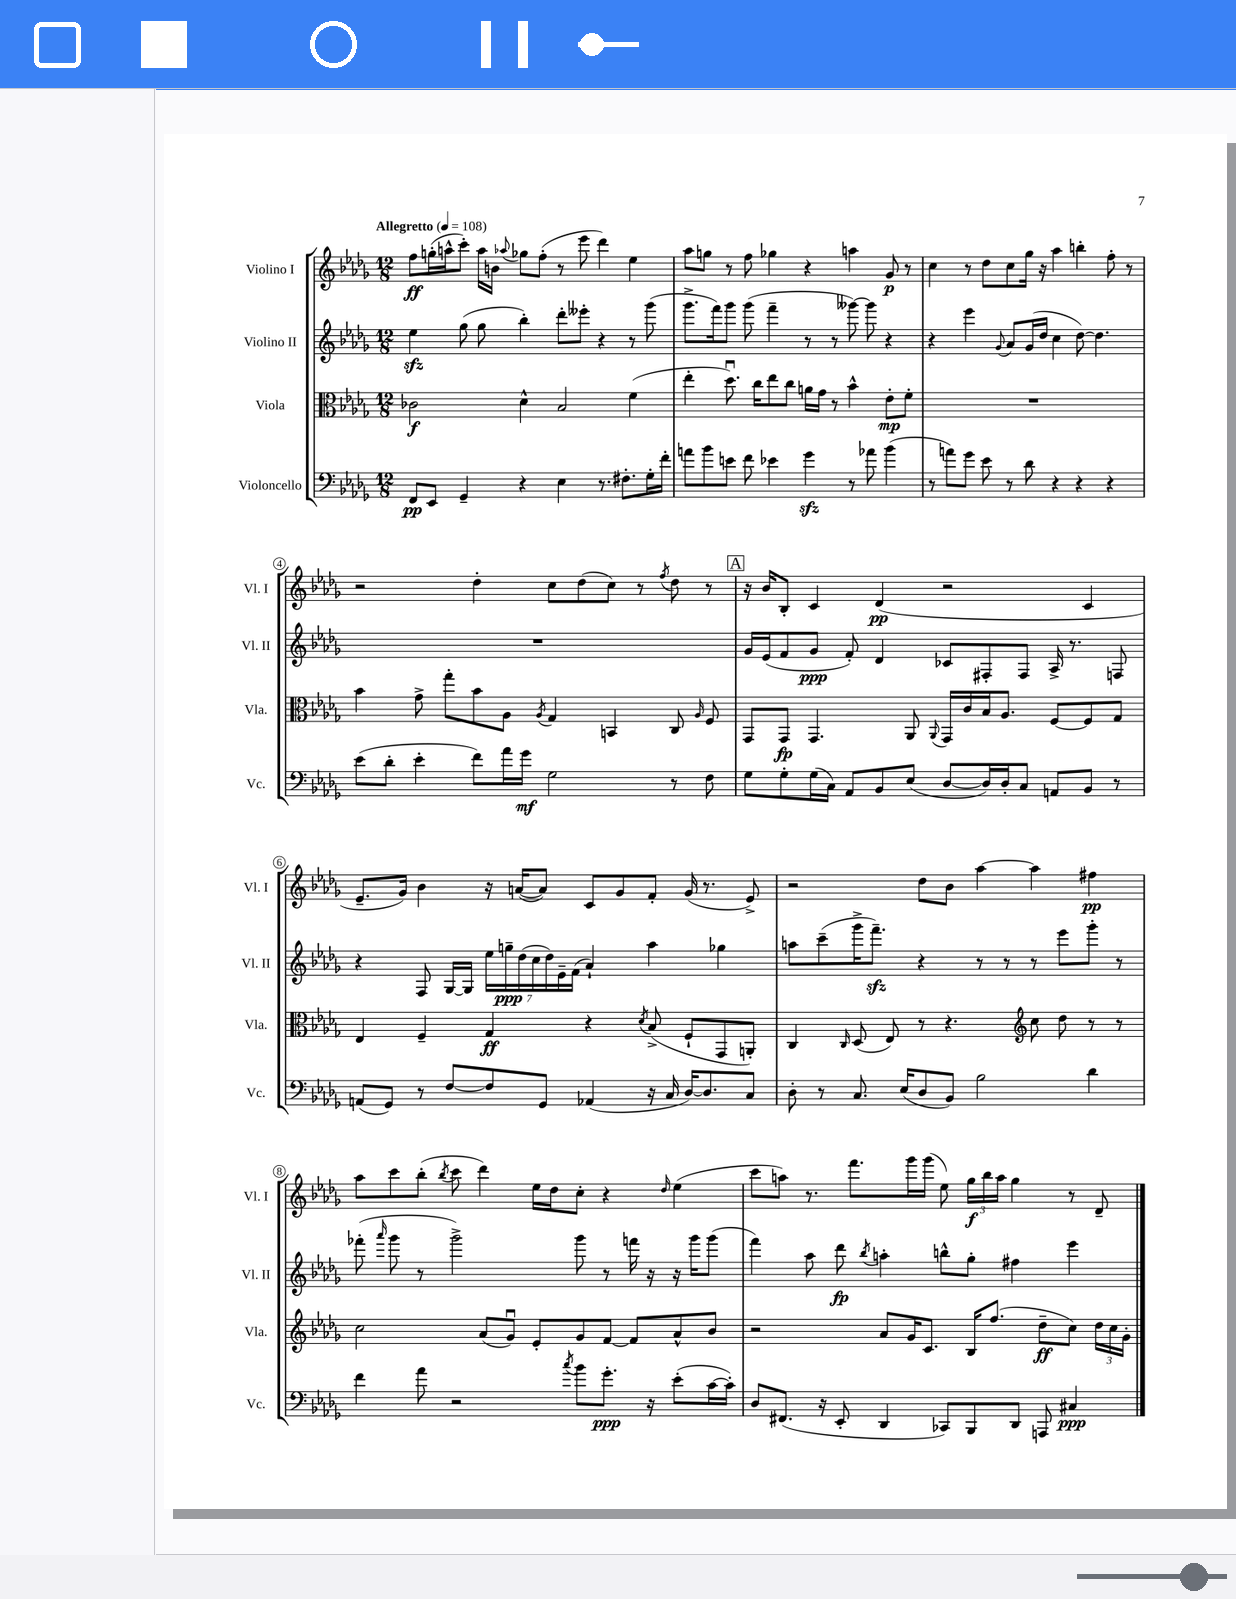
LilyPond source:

<<
\new StaffGroup <<
\new Staff = "s0" \with { instrumentName = "Violino I" shortInstrumentName = "Vl. I" } {
    \clef treble \key des \major \numericTimeSignature \time 12/8 \tempo "Allegretto" 4 = 108
    \autoBeamOff f''8[\ff g''16-.( a''16-^ c'''8]-.) a''16[ b'16] \appoggiatura { aes''8 } ges''8[ f''8]-.( r8 ees'''8 des'''4) ees''4 |
    aes''8[ g''8] r8 f''8 ges''4 r4 a''4 ges'8\p r8 |
    c''4 r8 des''8[ c''8 ges''16] r16 aes''4 b''4-. f''8-. r8 |
    r2 des''4-. c''8[ des''8( c''8]) r8 \acciaccatura { f''8 } des''8 r8 |
    \mark \markup { \box "A" } r16 bes'16[ bes8]-. c'4 des'4\pp( r2 c'4 |
    ees'8.[-- ges'16]) bes'4 r16 a'16[~( a'8]) c'8[ ges'8 f'8]-. ges'16( r8. ees'8->) |
    r2 des''8[ bes'8] aes''4~ aes''4 fis''4\pp |
    aes''8[ c'''8 bes''8]-.( \acciaccatura { bes''8 } c'''8 des'''4) ees''16[ des''16 c''8]-. r4 \grace { des''16 } ees''4( |
    c'''8[ a''8]) r8. f'''8.[ ges'''16 ges'''16]( ees''8) \tuplet 3/2 { ges''16[\f bes''16 a''16] } ges''4 r8 des'8-- \bar "|." |
}
\new Staff = "s1" \with { instrumentName = "Violino II" shortInstrumentName = "Vl. II" } {
    \clef treble \key des \major \numericTimeSignature \time 12/8
    \autoBeamOff ees''4\sfz ges''8( ges''8 bes''4-.) des'''8[-. eeses'''8]-. r4 r8 ges'''8( |
    ges'''8.[-> f'''16) ges'''8] ges'''8( f'''4-- r8 r8 geses'''8~) geses'''8 r4 |
    r4 ees'''4 \appoggiatura { ges'8 } aes'8[ ges'16( des''16] c''4 des''8~) des''4. |
    R1. |
    \mark \markup { \box "A" } ges'16[ ees'16( f'8 ges'8]\ppp f'8-.) des'4 ces'8[ fis8-. fis8] aes16-> r8. f8 |
    r4 f8 ges16[~ ges16] \tuplet 7/4 { ees''16[ g''16--\ppp des''16( c''16 des''16) ees'16-- f'16]( } aes'4-!) aes''4 ges''4 |
    a''8[ c'''8--( ges'''16-> f'''8.]--\sfz) r4 r8 r8 r8 ees'''8[ ges'''8]-. r8 |
    fes'''8-.( \grace { aes'''16 } ges'''8 r8 ges'''2->) ges'''8 r8 f'''16 r16 r16 ges'''16[ ges'''8]( |
    f'''4) aes''8 des'''8\fp \acciaccatura { bes''8 } a''4-. b''8[-^ ges''8]-. fis''4 ees'''4 \bar "|." |
}
\new Staff = "s2" \with { instrumentName = "Viola" shortInstrumentName = "Vla." } {
    \clef alto \key des \major \numericTimeSignature \time 12/8
    \autoBeamOff ces'2\f des'4-^ bes2 f'4( |
    ees''4-. des''8.\downbow) c''16[ ees''8 c''8] a'16[ ges'16] r8 bes'4-^ ees'8[-.\mp f'8]-. |
    R1. |
    bes'4 ges'8-> ges''8[-. bes'8 aes8] \acciaccatura { aes8 } ges4 b,4 c8 \grace { aes16 } f8 |
    \mark \markup { \box "A" } ges,8[ ges,8]\fp ges,4. aes,8 \appoggiatura { aes,8 } ges,16[ c'16 bes16 aes8.] f8[~ f8 ges8] |
    ees4 f4-- ges4\ff r4 \acciaccatura { des'8 } bes8->( f8[-! ges,8 a,8]-.) |
    c4 \grace { c16 } des8( ees8) r8 r4. \clef treble c''8 des''8 r8 r8 |
    c''2 aes'8[( ges'8]\downbow) ees'8[-. ges'8 f'8]~ f'8[ aes'8-^ bes'8] |
    r2 aes'8[ ges'16 c'8.] bes16[ f''8.]( des''8[--\ff c''8]) \tuplet 3/2 { des''16[ c''16 ges'16]-. } \bar "|." |
}
\new Staff = "s3" \with { instrumentName = "Violoncello" shortInstrumentName = "Vc." } {
    \clef bass \key des \major \numericTimeSignature \time 12/8
    \autoBeamOff f,8[\pp ees,8] ges,4-- r4 ees4 r8. fis8.[-. ges16-. f'16]-. |
    a'8[ bes'8 e'8] f'8 ees'4 ges'4\sfz r8 aes'8 bes'4( |
    r8 a'8[) ges'8] ees'8 r8 des'8 r4 r4 r4 |
    ees'8[( des'8]-. ees'4-. f'8[) aes'16 ges'16]\mf ges2 r8 f8 |
    \mark \markup { \box "A" } ges8[ ges8-. ges16( c16]) aes,8[ bes,8 ees8]( des8[~ des16) des16-. c8] a,8[ bes,8] r8 |
    a,8[( ges,8]) r8 f8[~ f8 ges,8] aes,4( r16 c16 des16[~) des8. c8] |
    des8-. r8 c8. ees16[( des8 bes,8]) bes2 des'4 |
    f'4 aes'8 r2 \acciaccatura { c''8 } bes'8[ ges'8.]-.\ppp r16 ees'8[-.( c'16~ c'16]-.) |
    des8[ fis,8.]( r16 ees,8-. des,4 ces,8[) bes,,8 des,8] a,,8 cis4\ppp \bar "|." |
}
>>
>>
\layout { \context { \Score \override BarNumber.stencil = #(make-stencil-circler 0.1 0.3 ly:text-interface::print) } }
